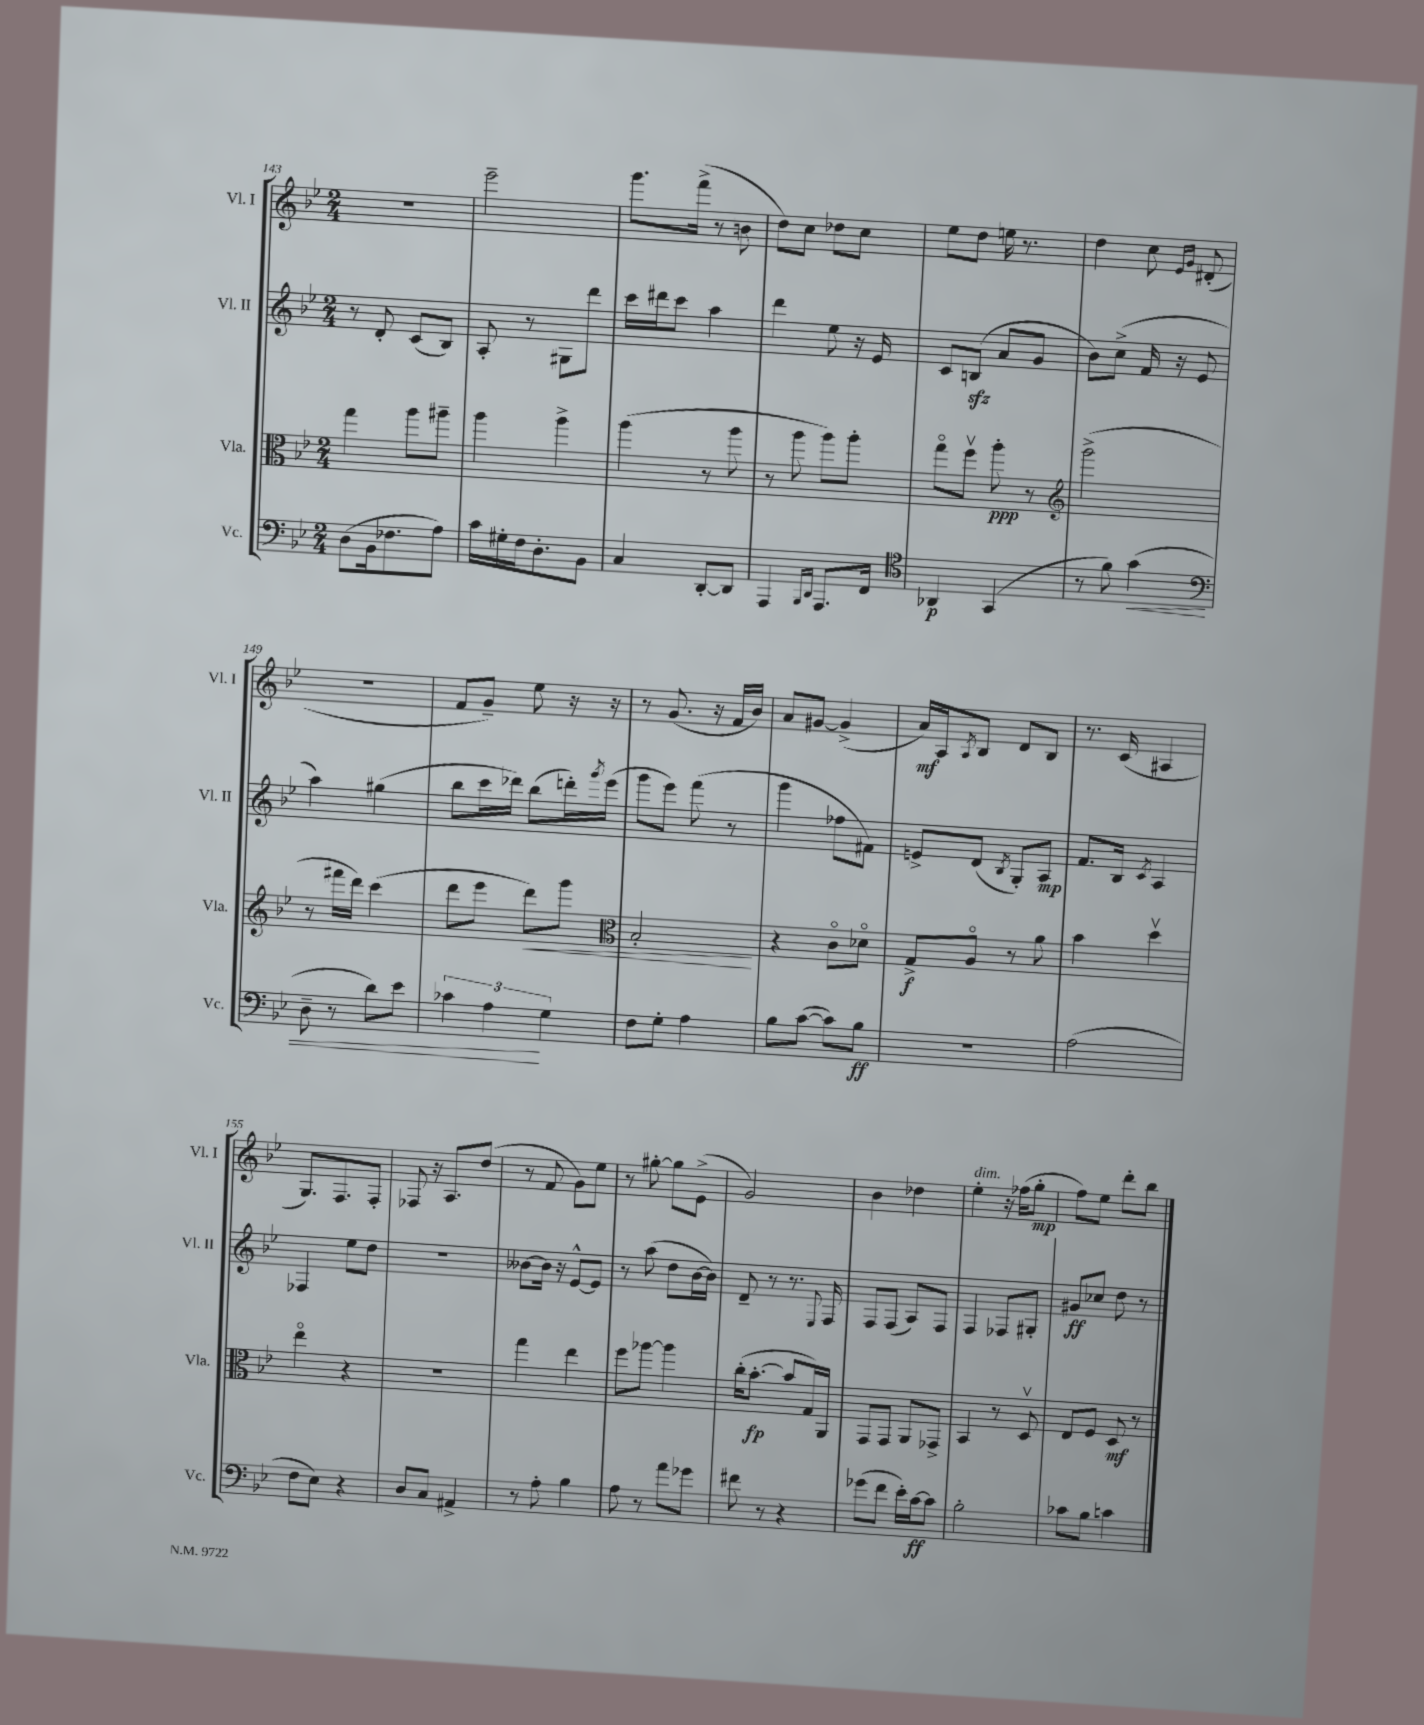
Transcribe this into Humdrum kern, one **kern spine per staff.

**kern	**dynam	**kern	**dynam	**kern	**dynam	**kern	**dynam
*part4	*part4	*part3	*part3	*part2	*part2	*part1	*part1
*staff4	*staff4	*staff3	*staff3	*staff2	*staff2	*staff1	*staff1
*I"Vc.	*	*I"Vla.	*	*I"Vl. II	*	*I"Vl. I	*
*I'Vc.	*	*I'Vla.	*	*I'Vl. II	*	*I'Vl. I	*
*clefF4	*	*clefC3	*	*clefG2	*	*clefG2	*
*k[b-e-]	*	*k[b-e-]	*	*k[b-e-]	*	*k[b-e-]	*
*M2/4	*	*M2/4	*	*M2/4	*	*M2/4	*
=143	=143	=143	=143	=143	=143	=143	=143
(8D\L	.	4gg\	.	8r	.	2r	.
16BB-\k	.	.	.	8d'/	.	.	.
8.F-X\	.	.	.	.	.	.	.
.	.	8aa\L	.	(8c/L	.	.	.
8A\J)	.	8aa#X~\J	.	8B-/J)	.	.	.
=144	=144	=144	=144	=144	=144	=144	=144
16c\LL	.	4aa\	.	8A'/	.	2eee-~\	.
16G#X'\	.	.	.	.	.	.	.
16F\J	.	.	.	8r	.	.	.
8.D'\	.	.	.	.	.	.	.
.	.	4aa^\	.	8G#X\L	.	.	.
8BB-\J	.	.	.	8ddd\J	.	.	.
=145	=145	=145	=145	=145	=145	=145	=145
4C/	.	(4aa\	.	16ccc\LL	.	8.ggg\L	.
.	.	.	.	16ddd#X\J	.	.	.
.	.	.	.	8ccc\J	.	.	.
.	.	.	.	.	.	(16fff^\Jk	.
[8DD'/L	.	8r	.	4aa\	.	8r	.
8DD/J]	.	8aa\	.	.	.	8bn\	.
=146	=146	=146	=146	=146	=146	=146	=146
4AAA/	.	8r	.	4ddd\	.	8dd\L)	.
.	.	8aa\	.	.	.	8cc\J	.
16qqBBB-/LL	.	.	.	.	.	.	.
16qqDD/JJ	.	.	.	.	.	.	.
8.AAA/L	.	8aa\L)	.	8ee-\	.	8dd-X\L	.
.	.	8aa'\J	.	16r	.	8cc\J	.
16FF/Jk	.	.	.	16e-/	.	.	.
=147	=147	=147	=147	=147	=147	=147	=147
*clefC4	*	*	*	*	*	*	*
4AA-X/	p	8gg\L	.	8c/L	.	8ee-\L	.
.	.	8ffv\J	.	(8Bnzz/J	.	8dd\J	.
(4GG/	.	8aa'\	ppp	8a/L	.	16een\	.
.	.	.	.	.	.	8.r	.
.	.	8r	.	8g/J	.	.	.
=148	=148	=148	=148	=148	=148	=148	=148
*	*	*clefG2	*	*	*	*	*
8r	.	(2ggg^\	.	8b-\L)	.	4dd\	.
8f\)	.	.	.	(8cc^\J	.	.	.
!	!LO:HP:b	!	!	!	!	!	!
(4g\	<	.	.	16f/	.	8cc\	.
.	.	.	.	16r	.	.	.
.	.	.	.	.	.	16qqe-/LL	.
.	.	.	.	.	.	16qqg/JJ	.
.	.	.	.	8e-/	.	(8d#X'/	.
!!LO:LB:g=z
=149	=149	=149	=149	=149	=149	=149	=149
*clefF4	*	*	*	*	*	*	*
8D~\	.	8r	.	4aa\)	.	2r	.
8r	.	16fff#X\LL	.	.	.	.	.
.	.	16ddd\JJ)	.	.	.	.	.
8d\L)	.	(4ccc\	.	(4gg#X\	.	.	.
8e-\J	.	.	.	.	.	.	.
=150	=150	=150	=150	=150	=150	=150	=150
6c-X\	.	8ddd\L	.	8bb-\L	.	8f/L	.
.	.	8eee-\J	.	16ccc\L	.	8g~/J)	.
6A\	.	.	.	.	.	.	.
.	.	.	.	16ddd-X\JJ)	.	.	.
!	!	!	!LO:HP:b	!	!	!	!
.	.	8ddd\L)	<	(8bb-\L	.	8ee-\	.
6G\	[	.	.	.	.	.	.
.	.	8ggg\J	.	16dddn'\L)	.	16r	.
.	.	.	.	8qggg/	.	.	.
.	.	.	.	(16eee-\JJ	.	16r	.
=151	=151	=151	=151	=151	=151	=151	=151
*	*	*clefC3	*	*	*	*	*
8F\L	.	2B-'/	.	8ggg\L	.	8r	.
8G'\J	.	.	.	8eee-\J)	.	(8.g/	.
4A\	.	.	.	(8fff\	.	.	.
.	.	.	.	.	.	16r	.
.	.	.	.	8r	.	16f/LL	.
.	.	.	.	.	.	16b-/JJ)	.
.	.	.	[	.	.	.	.
=152	=152	=152	=152	=152	=152	=152	=152
8B-\L	.	4r	.	4ggg\	.	8a/L	.
([8c\J	.	.	.	.	.	[8g#X/J	.
8c\L])	.	8c\L	.	8ff-X\L	.	(4g#^/]	.
8B-\J	ff	8d-X\J	.	8f#X\J)	.	.	.
=153	=153	=153	=153	=153	=153	=153	=153
2r	.	8G^/L	f	8en^/L	.	16a/LL)	mf
.	.	.	.	.	.	16A/J	.
.	.	.	.	.	.	8qA/	.
.	.	8A/J	.	(8d/J	.	8B-/J	.
.	.	.	.	8qB-/	.	.	.
.	.	8r	.	8G'/L)	.	8d/L	.
.	.	8a\	.	8A/J	mp	8B-/J	.
=154	=154	=154	=154	=154	=154	=154	=154
(2A\	.	4b-\	.	8.f/L	.	8.r	.
.	.	.	.	16B-/Jk	.	(16c/	.
.	.	.	.	8qc/	.	.	.
.	.	4ddv\	.	4A/	.	4A#X/	.
!!LO:LB:g=z
=155	=155	=155	=155	=155	=155	=155	=155
8F\L	.	4ee-\	.	4F-X/	.	8.G/L)	.
8E-\J)	.	.	.	.	.	.	.
.	.	.	.	.	.	8.F/	.
4r	.	4r	.	8ee-\L	.	.	.
.	.	.	.	8dd\J	.	8F'/J	.
=156	=156	=156	=156	=156	=156	=156	=156
8D/L	.	2r	.	2r	.	8F-X/	.
8C/J	.	.	.	.	.	16r	.
.	.	.	.	.	.	8.A/L	.
4AA#X^/	.	.	.	.	.	.	.
.	.	.	.	.	.	(8dd/J	.
=157	=157	=157	=157	=157	=157	=157	=157
8r	.	4gg\	.	[8b--X\L	.	8r	.
8A'\	.	.	.	16b--\Jk]	.	8f/	.
.	.	.	.	16r	.	.	.
4B-\	.	4ee-\	.	[8e-^^/L	.	8g\L)	.
.	.	.	.	8e-/J]	.	8ee-\J	.
=158	=158	=158	=158	=158	=158	=158	=158
8A\	.	8ff\L	.	8r	.	8r	.
8r	.	[8aa-X\J	.	(8aa\	.	[8gg#X'\	.
8a\L	.	4aa-\]	.	8dd\L	.	8gg#\L]	.
8g-X\J	.	.	.	[16b-\L	.	(8e-^\J	.
.	.	.	.	16b-\JJ])	.	.	.
=159	=159	=159	=159	=159	=159	=159	=159
8f#X\	.	(16cc'\KL	.	8d~/	.	2g/)	.
.	.	[8.b-'\J	fp	.	.	.	.
8r	.	.	.	8r	.	.	.
4r	.	8b-/L]	.	8.r	.	.	.
.	.	16G/L)	.	.	.	.	.
.	.	.	.	8qqE-/	.	.	.
.	.	16AA/JJ	.	16F/	.	.	.
=160	=160	=160	=160	=160	=160	=160	=160
(8g-X\L	.	8GG/L	.	8F/L	.	4b-\	.
8f\J	.	8GG/J	.	(8F/J	.	.	.
16e-'\LL)	.	8AA/L	.	8A/L)	.	4dd-X\	.
[16c\J	ff	.	.	.	.	.	.
8c\J]	.	8GG-X^/J	.	8F/J	.	.	.
=161	=161	=161	=161	=161	=161	=161	=161
!	!	!	!	!	!	!LO:TX:a:i:t=dim.	!
2B-'\	.	4BB-/	.	4F/	.	4ee-'\	.
.	.	8r	.	8F-X/L	.	16r	.
.	.	.	.	.	.	(16ff-X\KL	.
.	.	8Dv/	.	8G#X'/J	.	8gg'\J	mp
=162	=162	=162	=162	=162	=162	=162	=162
8c-X\L	.	8E-/L	.	8g#X/L	ff	8ff\L)	.
8B-\J	.	8F/J	.	8cc-X/J	.	8ee-\J	.
4cn\	.	8D/	mf	8dd\	.	8ddd'\L	.
.	.	8r	.	8r	.	8bb-\J	.
==	==	==	==	==	==	==	==
*-	*-	*-	*-	*-	*-	*-	*-
